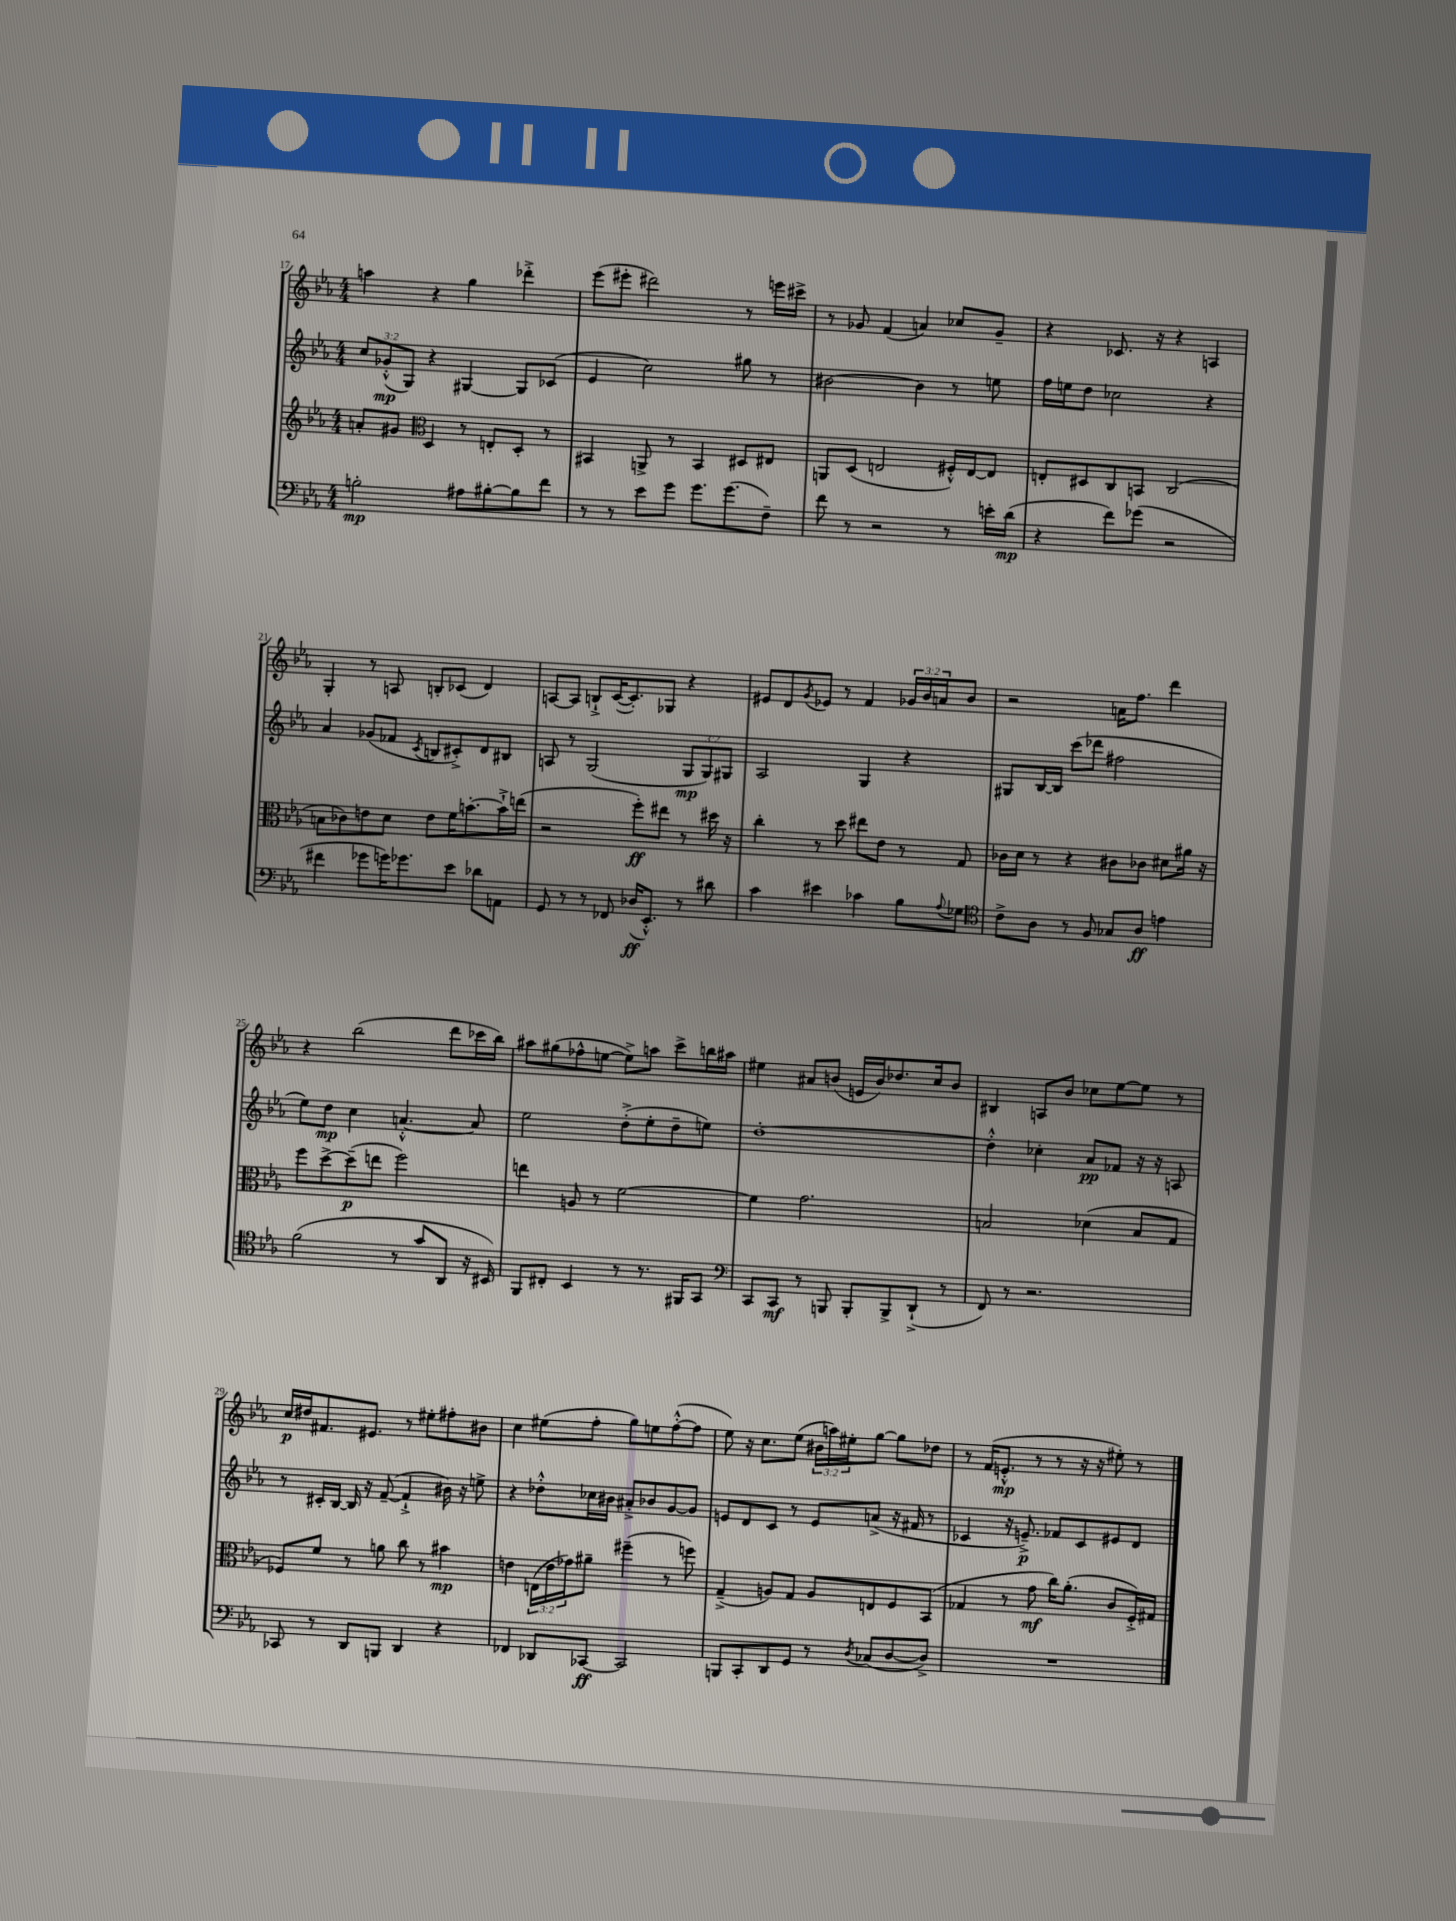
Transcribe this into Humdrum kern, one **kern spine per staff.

**kern	**dynam	**kern	**dynam	**kern	**dynam	**kern	**dynam
*part4	*part4	*part3	*part3	*part2	*part2	*part1	*part1
*staff4	*staff4	*staff3	*staff3	*staff2	*staff2	*staff1	*staff1
*clefF4	*	*clefG2	*	*clefG2	*	*clefG2	*
*k[b-e-a-]	*	*k[b-e-a-]	*	*k[b-e-a-]	*	*k[b-e-a-]	*
*M4/4	*	*M4/4	*	*M4/4	*	*M4/4	*
=17	=17	=17	=17	=17	=17	=17	=17
2Bn'\	mp	8an'/L	.	12cc/L	.	4aan\	.
.	.	.	.	(12g-X'^^/	mp	.	.
.	.	8g#X/J	.	.	.	.	.
.	.	.	.	12G/J)	.	.	.
*	*	*clefC3	*	*	*	*	*
.	.	4D/	.	4r	.	4r	.
8A#X\L	.	8r	.	[4G#X/	.	4gg\	.
[8B#X'\	.	8En'/L	.	.	.	.	.
8B#\]	.	8D'/J	.	8G#/L]	.	4ddd-X'^\	.
8f\J	.	8r	.	(8c-X/J	.	.	.
=18	=18	=18	=18	=18	=18	=18	=18
8r	.	4BB#X/	.	4e-/	.	(8eee-\L	.
8r	.	.	.	.	.	8eee#X'\J	.
8e-\L	.	8AAn^/	.	2cc\)	.	2ddd#X\)	.
8g\J	.	8r	.	.	.	.	.
8.g\L	.	4BB#/	.	.	.	.	.
(8.g\	.	.	.	.	.	.	.
.	.	8D#X/L	.	8gg#X\	.	8r	.
8F~\J)	.	8E#X/J	.	8r	.	16eeen\LL	.
.	.	.	.	.	.	16ccc#X^\JJ	.
=19	=19	=19	=19	=19	=19	=19	=19
8f\	.	8AAn/L	.	[2b#X\	.	8r	.
8r	.	(8D/J	.	.	.	8g-X/	.
2r	.	2En/	.	.	.	(4f/	.
.	.	.	.	4b#\]	.	4an/)	.
8r	.	16F#X'^^/LL)	.	8r	.	8cc-X/L	.
.	.	[16E/J	.	.	.	.	.
16en'\LL	.	8E/J]	.	8een\	.	8g-~/J	.
(16d\JJ	mp	.	.	.	.	.	.
=20	=20	=20	=20	=20	=20	=20	=20
4r	.	8En'/L	.	16ff\LL	.	4r	.
.	.	.	.	16een\J	.	.	.
.	.	8D#X/	.	8dd\J	.	.	.
8f\L)	.	8C/	.	2cc-X\	.	8.c-X/	.
(8g-X\J	.	8BBn/J	.	.	.	.	.
.	.	.	.	.	.	16r	.
2r	.	(2C/	.	.	.	4r	.
.	.	.	.	4r	.	4An/	.
!!LO:LB:g=z
=21	=21	=21	=21	=21	=21	=21	=21
4f#X\	.	8Bn\L	.	4a-/	.	4G'/	.
.	.	8c-X\)	.	.	.	.	.
8g-X\L	.	8en\	.	(8g-X/L	.	8r	.
16gn\K)	.	8d\J	.	8f-X/J	.	8An/	.
8.g-X\	.	.	.	.	.	.	.
.	.	.	.	8qc/	.	.	.
.	.	8e\L	.	8Bn/L	.	8Bn'/L	.
8e-\J	.	16f\K	.	8c#X'^/)	.	(8c-X/J	.
.	.	[8.bn'\	.	.	.	.	.
8d-X\L	.	.	.	8d/	.	4d/)	.
8AAn\J	.	16b`^\L]	.	8B#X/J	.	.	.
.	.	(16een\JJ	.	.	.	.	.
=22	=22	=22	=22	=22	=22	=22	=22
8GG/	.	2r	.	8An/	.	[8An/L	.
8r	.	.	.	8r	.	8A/J]	.
8r	.	.	.	(2G/	.	8Bn`^/L	.
8FF-X/	.	.	.	.	.	([16c/K	.
.	.	.	.	.	.	8.c'/])	.
(16D-X/KL	ff	8ff'\L)	ff	.	.	.	.
8.EE-'^^/J)	.	.	.	.	.	.	.
.	.	8ee#X\J	.	.	.	8G-X/J	.
8r	.	8r	.	12G/L	mp	4r	.
.	.	.	.	12G/)	.	.	.
8d#X\	.	16dd#X\	.	.	.	.	.
.	.	.	.	12G#X/J	.	.	.
.	.	16r	.	.	.	.	.
=23	=23	=23	=23	=23	=23	=23	=23
4c\	.	4cc'\	.	2A-/	.	8e#X/L	.
.	.	.	.	.	.	8d/	.
.	.	.	.	.	.	8qg/	.
4e#X\	.	8r	.	.	.	8e-X/J	.
.	.	8dd\	.	.	.	8r	.
4c-X\	.	8ee#X\L	.	4G/	.	4f/	.
.	.	8e-\J	.	.	.	.	.
8B-\L	.	8r	.	4r	.	24g-X/LL	.
.	.	.	.	.	.	24b-/	.
.	.	.	.	.	.	24an/J	.
8qqA-/	.	.	.	.	.	.	.
8G-X\J	.	8G/	.	.	.	8b-/J	.
=24	=24	=24	=24	=24	=24	=24	=24
*clefC4	*	*	*	*	*	*	*
8c^\L	.	16c-X\LL	.	8G#X/L	.	2r	.
.	.	16d\JJ	.	.	.	.	.
8A-\J	.	8r	.	[16B-/L	.	.	.
.	.	.	.	16B-/JJ]	.	.	.
8r	.	4r	.	(8ccc\L	.	.	.
8F/	.	.	.	8ddd-X\J	.	.	.
8G-X/L	.	8c#X\L	.	2ff#X\	.	16an\KL	.
.	.	.	.	.	.	8.ff\J	.
8A-/J	ff	8c-X\J	.	.	.	.	.
4en\	.	8d#X\L	.	.	.	4ddd\	.
.	.	16a#X\Jk	.	.	.	.	.
.	.	16r	.	.	.	.	.
!!LO:LB:g=z
=25	=25	=25	=25	=25	=25	=25	=25
(2f\	.	8ff\L	.	8ee-\L)	.	4r	.
.	.	[8dd^\	.	8dd\J	mp	.	.
.	.	(8dd~\]	p	4cc\	.	(2bb-\	.
.	.	8een\J	.	.	.	.	.
8r	.	2ff\)	.	[4.an'^^/	.	.	.
8g/L	.	.	.	.	.	.	.
8AA-/J	.	.	.	.	.	8ddd\L	.
16r	.	.	.	8a/]	.	16ccc-X\L	.
16BB#X/)	.	.	.	.	.	16bb-\JJ)	.
=26	=26	=26	=26	=26	=26	=26	=26
8FF/L	.	4een\	.	2ee-\	.	8aa#X\L	.
8C#X'/J	.	.	.	.	.	(8gg#X\	.
4BB-/	.	8An/	.	.	.	8ff-X^^\	.
.	.	8r	.	.	.	[8een\J	.
8r	.	[2f\	.	(8dd'^\L	.	8ee^\L])	.
8.r	.	.	.	8ee-'\	.	8aan\J	.
.	.	.	.	8dd~\	.	8ccc^\L	.
16FF#X/KL	.	.	.	.	.	.	.
8GG/J	.	.	.	8een\J)	.	16bbn\L	.
.	.	.	.	.	.	16aa#X\JJ	.
=27	=27	=27	=27	=27	=27	=27	=27
*clefF4	*	*	*	*	*	*	*
8CC/L	.	4f\]	.	[1dd'	.	4ee#X\	.
8CC/J	mf	.	.	.	.	.	.
8r	.	2.g\	.	.	.	8a#X/L	.
8BBBn/	.	.	.	.	.	(8bn/J	.
8BBB'/L	.	.	.	.	.	16en/LL	.
.	.	.	.	.	.	16b/J)	.
8BBB^/	.	.	.	.	.	8.dd-X/	.
(8DD`^/J	.	.	.	.	.	.	.
.	.	.	.	.	.	16cc/k	.
8r	.	.	.	.	.	8b/J	.
=28	=28	=28	=28	=28	=28	=28	=28
8FF/)	.	2Bn/	.	4dd'^^\]	.	4B#X/	.
8r	.	.	.	.	.	.	.
2.r	.	.	.	4cc-X'\	.	8An/L	.
.	.	.	.	.	.	8b-/J	.
.	.	(4d-X\	.	8a-/L	pp	8cc-X\L	.
.	.	.	.	8f-X/J	.	[8ee-\	.
.	.	8B/L	.	16r	.	8ee-\J]	.
.	.	.	.	16r	.	.	.
.	.	8G/J	.	8An/	.	8r	.
!!LO:LB:g=z
=29	=29	=29	=29	=29	=29	=29	=29
8CC-X/	.	8F-X/L)	.	8r	.	16cc/LL	p
.	.	.	.	.	.	16dd#X/J	.
8r	.	8f/J	.	16c#X'/LL	.	8.f#X/	.
.	.	.	.	[16B-/JJ	.	.	.
8DD/L	.	8r	.	16B-/]	.	.	.
.	.	.	.	16r	.	8.e#X/J	.
8BBBn/J	.	8an\	.	([8f~/	.	.	.
4DD/	.	8cc\	.	4f`^/]	.	8r	.
.	.	8r	.	.	.	8ee#X'\L	.
4r	.	4b#X\	mp	16b#X\)	.	8ff#X'\	.
.	.	.	.	16r	.	.	.
.	.	.	.	8een^\	.	8b#X\J	.
=30	=30	=30	=30	=30	=30	=30	=30
4FF-X/	.	4en\	.	4r	.	4cc\	.
8DD-X/L	.	(24En\LL	.	8dd-X'^^\L	.	(8ee#X\L	.
.	.	24e\	.	.	.	.	.
.	.	24g-X\J)	.	.	.	.	.
[8CC-X/J	ff	8a#X~\J	.	16cc-X\L	.	8ff'\J	.
.	.	.	.	16b#X\JJ	.	.	.
2CC-/]	.	(4ff#X~\	.	8a#X'^/L	.	8gg\L)	.
.	.	.	.	8b-X/	.	8een\	.
.	.	8r	.	[8g/	.	([8ff'^^\	.
.	.	8ffn\)	.	8g/J]	.	8ff\J]	.
=31	=31	=31	=31	=31	=31	=31	=31
8BBBn/L	.	(4G~^/	.	8en/L	.	8ee-\)	.
8CC'/	.	.	.	8d/	.	16r	.
.	.	.	.	.	.	8.cc\L	.
8DD/	.	8An/L)	.	8c/J	.	.	.
8GG/J	.	8G/J	.	8r	.	(8ee-\J	.
8r	.	8A/L	.	8e/L	.	24b#X\LL	.
.	.	.	.	.	.	24aan\)	.
.	.	.	.	.	.	24ee#X'\J	.
8qD/	.	.	.	.	.	.	.
(8C-X/L	.	8En/	.	(8an^/J	.	[8gg\J	.
[8D/	.	8F/	.	16r	.	8gg\L]	.
.	.	.	.	16f#X/	.	.	.
8D^/J])	.	(8BB-/J	.	8r	.	8dd-X\J	.
=32	=32	=32	=32	=32	=32	=32	=32
1r	.	4G-X/	.	4c-X/	.	8r	.
.	.	.	.	.	.	(16f/KL	.
.	.	.	.	.	.	8.en'^^/J	mp
.	.	8r	.	16r	.	.	.
.	.	.	.	8.en~^/)	p	.	.
.	.	8g\	mf	.	.	8r	.
.	.	16cc\KL)	.	8f-X/L	.	8r	.
.	.	(8.a-'\J	.	.	.	.	.
.	.	.	.	8c-/	.	16r	.
.	.	.	.	.	.	16r	.
.	.	8c/L	.	8e#X/	.	8ee#X'\)	.
.	.	16F'^/L)	.	8d/J	.	8r	.
.	.	16G#X/JJ	.	.	.	.	.
==	==	==	==	==	==	==	==
*-	*-	*-	*-	*-	*-	*-	*-
